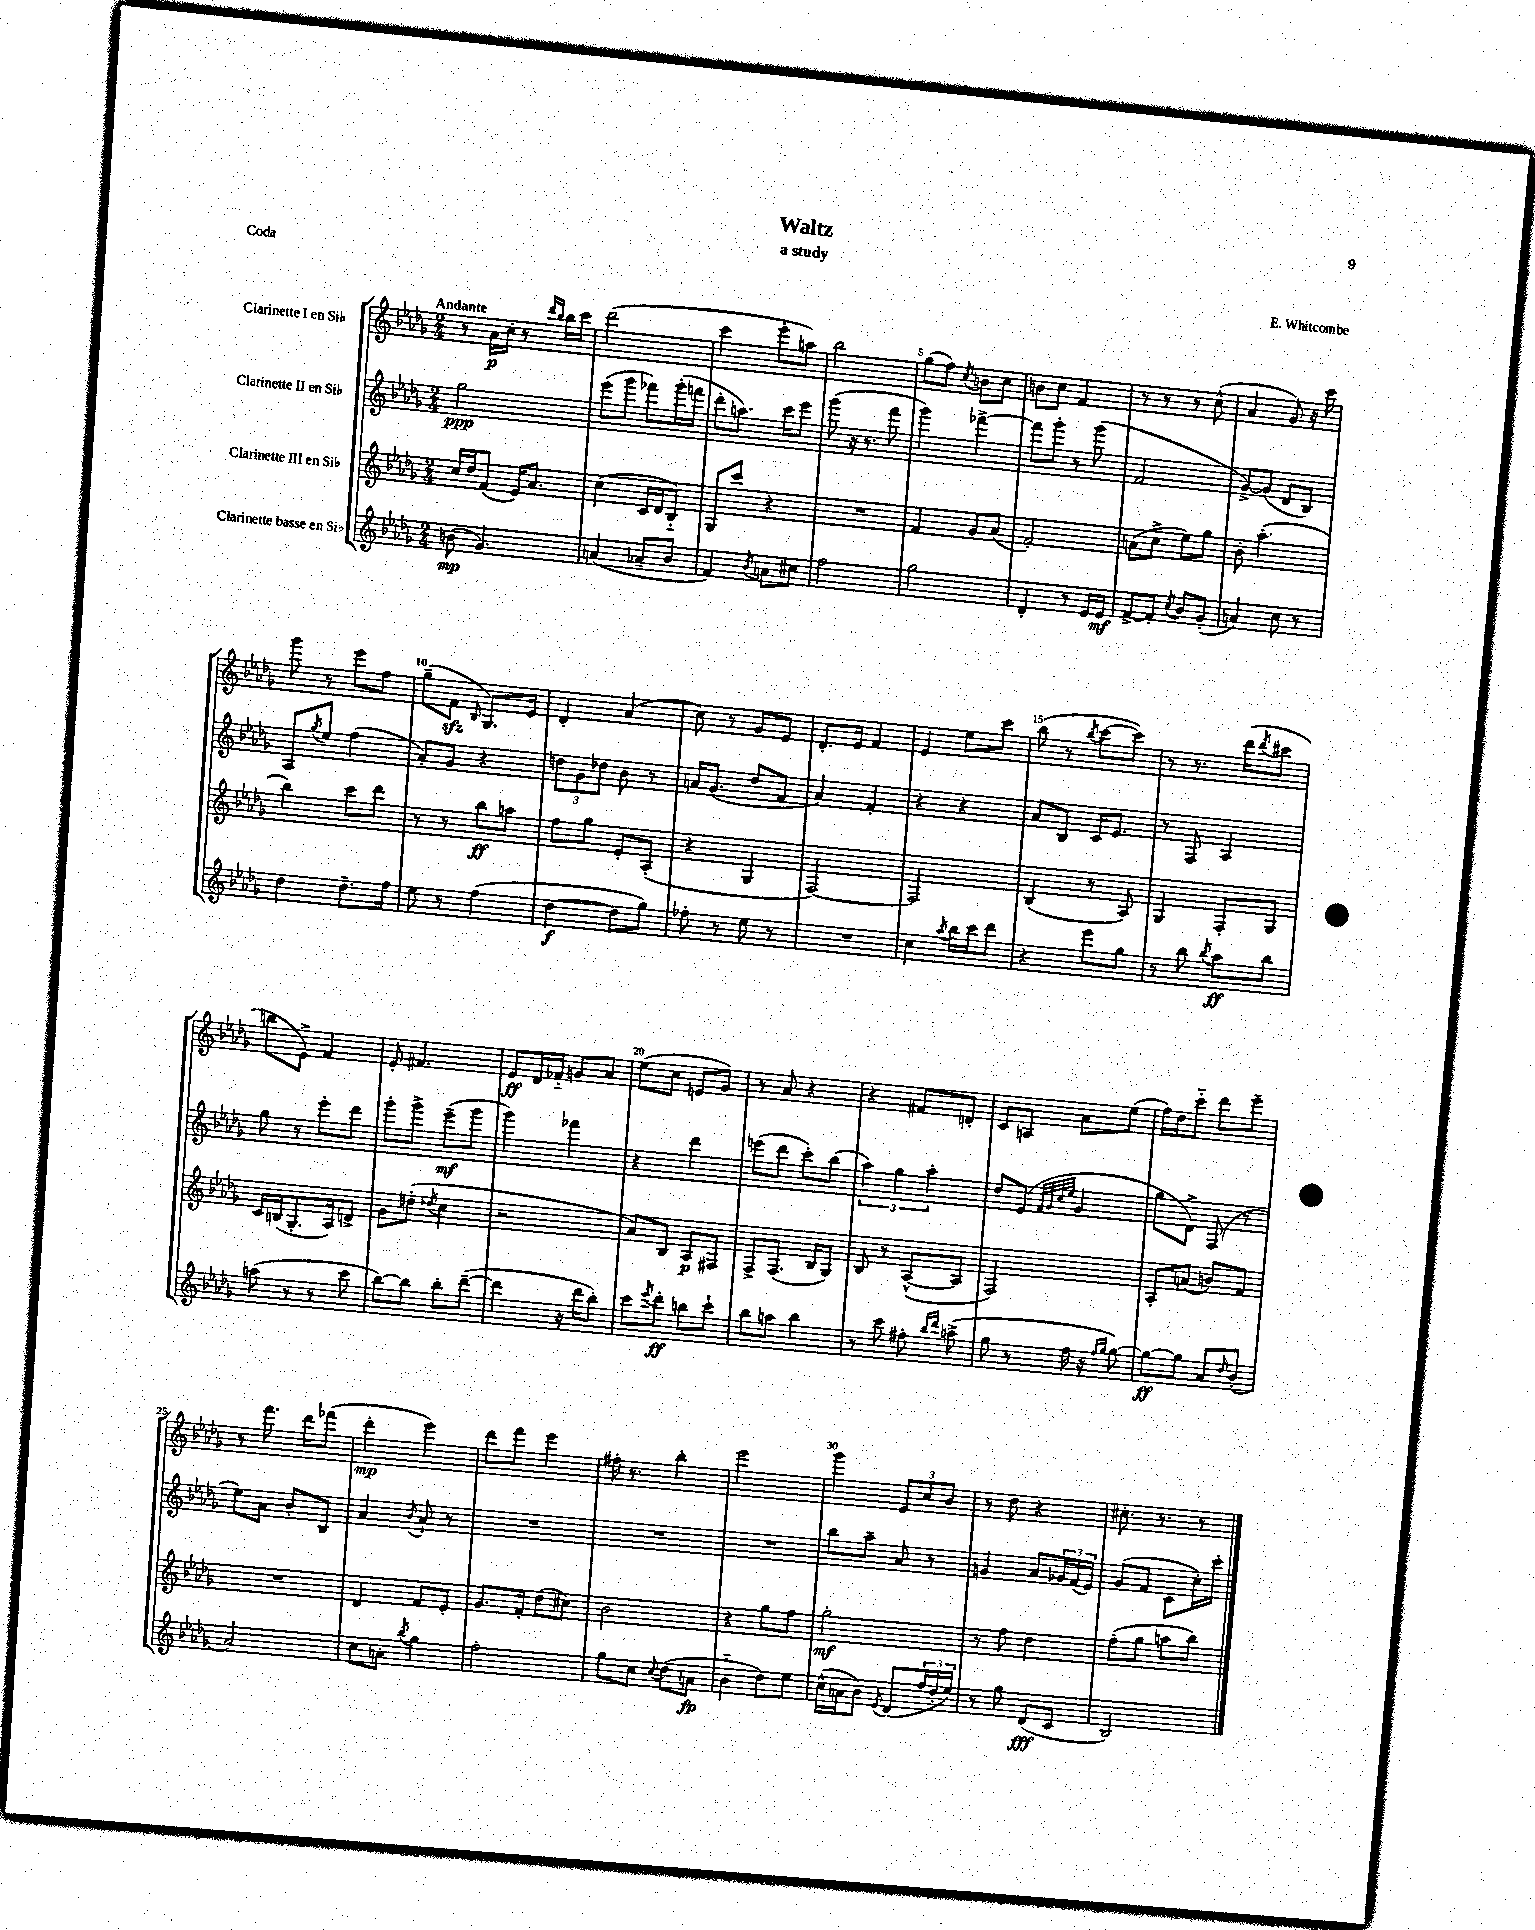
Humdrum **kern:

**kern	**dynam	**kern	**dynam	**kern	**dynam	**kern	**dynam
*part4	*part4	*part3	*part3	*part2	*part2	*part1	*part1
*staff4	*staff4	*staff3	*staff3	*staff2	*staff2	*staff1	*staff1
*I"Clarinette basse en Si♭	*	*I"Clarinette III en Si♭	*	*I"Clarinette II en Si♭	*	*I"Clarinette I en Si♭	*
*clefG2	*	*clefG2	*	*clefG2	*	*clefG2	*
*k[b-e-a-d-g-]	*	*k[b-e-a-d-g-]	*	*k[b-e-a-d-g-]	*	*k[b-e-a-d-g-]	*
*M2/4	*	*M2/4	*	*M2/4	*	*M2/4	*
=1	=1	=1	=1	=1	=1	=1	=1
!	!	!	!	!	!	!LO:TX:a:B:t=Andante	!
(8bn\	mp	16cc/LL	.	2gg-\	ppp	8r	.
.	.	16dd-/J	.	.	.	.	.
4.g-/)	.	(8f/J	.	.	.	16a-\LL	p
.	.	.	.	.	.	16cc'\JJ	.
.	.	16e-/KL)	.	.	.	8r	.
.	.	8.a-/J	.	.	.	.	.
.	.	.	.	.	.	16qqddd-/LL	.
.	.	.	.	.	.	16qqbb-/JJ	.
.	.	.	.	.	.	16bb-\LL	.
.	.	.	.	.	.	16ccc\JJ	.
=2	=2	=2	=2	=2	=2	=2	=2
(4an/	.	(4cc\	.	(8eee-\L	.	(2ddd-\	.
.	.	.	.	8ggg-\J	.	.	.
8a-X~/L	.	16c/LL	.	8fff-X\L)	.	.	.
.	.	16d-/J	.	.	.	.	.
8b-/J	.	8B-/J)	.	(16ggg-'\L	.	.	.
.	.	.	.	16fffn\JJ	.	.	.
=3	=3	=3	=3	=3	=3	=3	=3
4f/)	.	8G-/L	.	8ddd-'\L	.	4ccc\	.
.	.	8ccc/J	.	8.aan\J)	.	.	.
8qb-/	.	.	.	.	.	.	.
8an\L	.	4r	.	.	.	8eee-'\L	.
.	.	.	.	16ccc\KL	.	.	.
8cc#X\J	.	.	.	8eee-\J	.	8aan\J)	.
=4	=4	=4	=4	=4	=4	=4	=4
2ff\	.	2r	.	(8ggg-\	.	2bb-\	.
.	.	.	.	16r	.	.	.
.	.	.	.	8.r	.	.	.
.	.	.	.	8fff\	.	.	.
=5	=5	=5	=5	=5	=5	=5	=5
2gg-\	.	4f/	.	4ggg-\)	.	(8gg-\L	.
.	.	.	.	.	.	8ff\J)	.
.	.	.	.	.	.	8qcc/	.
.	.	8g-/L	.	[4fff-X^\	.	8bn\L	.
.	.	(8a-/J	.	.	.	8cc\J	.
=6	=6	=6	=6	=6	=6	=6	=6
4d-'/	.	2f'/)	.	8fff-\L]	.	8bn\L	.
.	.	.	.	8ggg-'\J	.	8cc\J	.
8r	.	.	.	8r	.	4f/	.
16e-/LL	.	.	.	(8ggg-\	.	.	.
16e-/JJ	mf	.	.	.	.	.	.
=7	=7	=7	=7	=7	=7	=7	=7
[8f^/L	.	(8an\L	.	2f/	.	8r	.
8f'/J]	.	8cc^\J	.	.	.	8r	.
8qcc/	.	.	.	.	.	.	.
8b-/L	.	8ee-\L)	.	.	.	8r	.
(8g-'/J	.	8gg-\J	.	.	.	(8cc^^\	.
=8	=8	=8	=8	=8	=8	=8	=8
4an/)	.	8b-'\	.	[8g-^/L)	.	4a-/	.
.	.	(4.aa-'\	.	(8g-/J]	.	.	.
8cc\	.	.	.	8d-/L	.	8g-/)	.
8r	.	.	.	8B-/J)	.	16r	.
.	.	.	.	.	.	16ccc\	.
!!LO:LB:g=z
=9	=9	=9	=9	=9	=9	=9	=9
4dd-\	.	4bb-\)	.	8A-/L	.	8ggg-\	.
.	.	.	.	8qgg-/	.	.	.
.	.	.	.	8ee-/J	.	8r	.
8.dd-~\L	.	8ccc\L	.	(4ff\	.	8eee-\L	.
.	.	8ddd-\J	.	.	.	8ff\J	.
16ff\Jk	.	.	.	.	.	.	.
=10	=10	=10	=10	=10	=10	=10	=10
8ee-\	.	8r	.	8a-'/L)	.	(8gg-~\L	.
8r	.	8r	.	8g-/J	.	8fzz\J	.
.	.	.	.	.	.	16qqB-/	.
(4ff\	.	8bb-\L	ff	4r	.	8.G-/L)	.
.	.	8aan\J	.	.	.	.	.
.	.	.	.	.	.	16e-/Jk	.
=11	=11	=11	=11	=11	=11	=11	=11
[4dd-\	f	8ff\L	.	12ddn\L	.	4d-'/	.
.	.	.	.	12g-\	.	.	.
.	.	8gg-\J	.	.	.	.	.
.	.	.	.	12dd-X\J	.	.	.
8dd-\L]	.	8e-'/L	.	8b-\	.	(4a-/	.
8gg-\J)	.	(8A-'/J	.	8r	.	.	.
=12	=12	=12	=12	=12	=12	=12	=12
8ff-X'\	.	4r	.	16an/KL	.	8cc\)	.
.	.	.	.	(8.g-/J	.	.	.
8r	.	.	.	.	.	8r	.
8ee-\	.	4G-/	.	8dd-/L	.	8g-/L	.
8r	.	.	.	8f/J	.	8e-/J	.
=13	=13	=13	=13	=13	=13	=13	=13
2r	.	[2F/)	.	4a-/)	.	8.d-'/L	.
.	.	.	.	.	.	16e-/Jk	.
.	.	.	.	4f'/	.	4f/	.
=14	=14	=14	=14	=14	=14	=14	=14
4cc\	.	2F/]	.	4r	.	4e-/	.
8qaa-/	.	.	.	.	.	.	.
16bb-\LL	.	.	.	4r	.	8ee-\L	.
16ccc\J	.	.	.	.	.	.	.
8ddd-\J	.	.	.	.	.	8ccc\J	.
=15	=15	=15	=15	=15	=15	=15	=15
4r	.	(4B-/	.	8a-/L	.	(8bb-\	.
.	.	.	.	8B-/J	.	8r	.
.	.	.	.	.	.	8qbb-/	.
8eee-\L	.	8r	.	16c/KL	.	[8ccc\L	.
.	.	.	.	8.e-/J	.	.	.
8gg-\J	.	8A-/)	.	.	.	8ccc\J])	.
=16	=16	=16	=16	=16	=16	=16	=16
8r	.	4G-/	.	8r	.	8r	.
8bb-\	.	.	.	8F/	.	8.r	.
8qbb-/	.	.	.	.	.	.	.
8aa-\L	ff	8F'/L	.	4A-/	.	.	.
.	.	.	.	.	.	(16ddd-\KL	.
.	.	.	.	.	.	8qddd-/	.
8bb-\J	.	8G-/J	.	.	.	8ccc#X\J	.
!!LO:LB:g=z
=17	=17	=17	=17	=17	=17	=17	=17
(8aan\	.	16c/LL	.	8gg-\	.	8bbn\L	.
.	.	(16Bn/J	.	.	.	.	.
8r	.	8.G-'/	.	8r	.	8e-^\J)	.
8r	.	.	.	8eee-'\L	.	4f/	.
.	.	16A-/k)	.	.	.	.	.
8ccc\	.	8dn^/J	.	8ddd-\J	.	.	.
=18	=18	=18	=18	=18	=18	=18	=18
[8bb-\L)	.	8g-\L	.	8ggg-'\L	.	8e-'/	.
8bb-\J]	.	(8ddn'\J	.	8ggg-^\J	.	4.f#X/	.
.	.	8qdd-X/	.	.	.	.	.
8bb-'\L	.	4cc\	.	(8eee-~\L	mf	.	.
([8ddd-~\J	.	.	.	8ggg-\J	.	.	.
=19	=19	=19	=19	=19	=19	=19	=19
4ddd-\]	.	2r	.	4ggg-\)	.	8e-/L	ff
.	.	.	.	.	.	16d-/L	.
.	.	.	.	.	.	16f-X/JJ	.
16r	.	.	.	4fff-X\	.	8gn/L	.
16ddd-\KL	.	.	.	.	.	.	.
8bb-'\J)	.	.	.	.	.	8a-/J	.
=20	=20	=20	=20	=20	=20	=20	=20
8ccc\L	.	8a-/L)	.	4r	.	(8ee-\L	.
8qeee-/	.	.	.	.	.	.	.
8ddd-'\J	ff	8B-/J	.	.	.	8cc\J	.
8bbn\L	.	8A-/L	p	4ddd-\	.	8en/L	.
8ccc`\J	.	8F#X/J	.	.	.	8g-/J)	.
=21	=21	=21	=21	=21	=21	=21	=21
8bb-\L	.	8F^/L	.	(8eeen\L	.	8r	.
8aan\J	.	(8.F/J	.	8ddd-\J	.	8a-/	.
4bb-\	.	.	.	8ccc'\L)	.	4r	.
.	.	16B-/KL	.	.	.	.	.
.	.	8G-/J)	.	(8bb-\J	.	.	.
=22	=22	=22	=22	=22	=22	=22	=22
8r	.	8B-/	.	6aa-\)	.	4r	.
8ccc\	.	8r	.	.	.	.	.
.	.	.	.	6gg-\	.	.	.
8ff#X'\	.	([8A-^^/L	.	.	.	8f#X/L	.
.	.	.	.	6aa-'\	.	.	.
16qqbb-/LL	.	.	.	.	.	.	.
16qqddd-/JJ	.	.	.	.	.	.	.
(8aan^\	.	8A-/J]	.	.	.	8dn'/J	.
=23	=23	=23	=23	=23	=23	=23	=23
8gg-\	.	2F/)	.	8dd-/L	.	8c/L	.
8r	.	.	.	(8e-/J	.	8An/J	.
.	.	.	.	32qqf/LLL	.	.	.
.	.	.	.	32qqg-/	.	.	.
.	.	.	.	32qqcc/	.	.	.
.	.	.	.	32qqee-/JJJ	.	.	.
16ff\	.	.	.	4g-/	.	8a-\L	.
16r	.	.	.	.	.	.	.
16qqff/LL	.	.	.	.	.	.	.
16qqgg-/JJ	.	.	.	.	.	.	.
[8gg-\)	.	.	.	.	.	(8ee-\J	.
=24	=24	=24	=24	=24	=24	=24	=24
8gg-\L_	ff	8A-'/L	.	8gg-\L	.	16ff\LL)	.
.	.	.	.	.	.	16dd-\J	.
8gg-\J]	.	(8an/J	.	8d-^\J)	.	8ccc\J	.
8a-/L	.	8bn/L)	.	(8F/	.	8ddd-\L	.
16qqdd-/	.	.	.	.	.	.	.
(8b-'/J	.	8f/J	.	8r	.	8eee-~\J	.
!!LO:LB:g=z
=25	=25	=25	=25	=25	=25	=25	=25
2a-/)	.	2r	.	8ee-\L)	.	8r	.
.	.	.	.	8a-\J	.	8.fff\	.
.	.	.	.	8b-'/L	.	.	.
.	.	.	.	.	.	16ddd-\KL	.
.	.	.	.	8B-/J	.	(8fff-X\J	.
=26	=26	=26	=26	=26	=26	=26	=26
8cc\L	.	4d-/	.	4a-/	.	4ddd-'\	mp
8an'\J	.	.	.	.	.	.	.
8qbb-/	.	.	.	8qb-/	.	.	.
4gg-\	.	8f/L	.	8a-`/	.	4eee-\)	.
.	.	8e-'/J	.	8r	.	.	.
=27	=27	=27	=27	=27	=27	=27	=27
2ff'\	.	8.g-/L	.	2r	.	8ddd-\L	.
.	.	.	.	.	.	8fff\J	.
.	.	16f'/Jk	.	.	.	.	.
.	.	(8dd-\L	.	.	.	4eee-\	.
.	.	8cc#X\J)	.	.	.	.	.
=28	=28	=28	=28	=28	=28	=28	=28
8gg-\L	.	2b-\	.	2r	.	16ff#X'\	.
.	.	.	.	.	.	8.r	.
8cc\J	.	.	.	.	.	.	.
8qqcc/	.	.	.	.	.	.	.
(8dd-\L	.	.	.	.	.	4bb-'\	.
8an\J	fp	.	.	.	.	.	.
=29	=29	=29	=29	=29	=29	=29	=29
4b-\	.	4r	.	2r	.	2eee-\	.
8dd-\L)	.	8gg-\L	.	.	.	.	.
8ee-\J	.	8ff\J	.	.	.	.	.
=30	=30	=30	=30	=30	=30	=30	=30
(16cc^^\LL	.	2gg-'\	mf	8bb-\L	.	4ggg-\	.
16an\J	.	.	.	.	.	.	.
8b-\J)	.	.	.	8aa-~\J	.	.	.
8qe-/	.	.	.	.	.	.	.
(8d-/L	.	.	.	8a-/	.	12e-/L	.
.	.	.	.	.	.	12cc/	.
24ff/L	.	.	.	8r	.	.	.
24dd-'/	.	.	.	.	.	12b-/J	.
24ee-/JJ)	.	.	.	.	.	.	.
=31	=31	=31	=31	=31	=31	=31	=31
8r	.	8r	.	4gn/	.	8r	.
8gg-\	.	8ff\	.	.	.	8dd-\	.
(8d-/L	fff	4dd-\	.	8a-/L	.	4r	.
8c/J	.	.	.	24g-X/L	.	.	.
.	.	.	.	(24f/	.	.	.
.	.	.	.	24e-/JJ)	.	.	.
=32	=32	=32	=32	=32	=32	=32	=32
2B-/)	.	(8ff'\L	.	(8g-/L	.	8.cc#X'\	.
.	.	8gg-\J	.	8f/J	.	.	.
.	.	.	.	.	.	8.r	.
.	.	8aan\L	.	8c\L	.	.	.
.	.	8bb-\J)	.	16cc'\L)	.	8r	.
.	.	.	.	16ccc'\JJ	.	.	.
==	==	==	==	==	==	==	==
*-	*-	*-	*-	*-	*-	*-	*-
